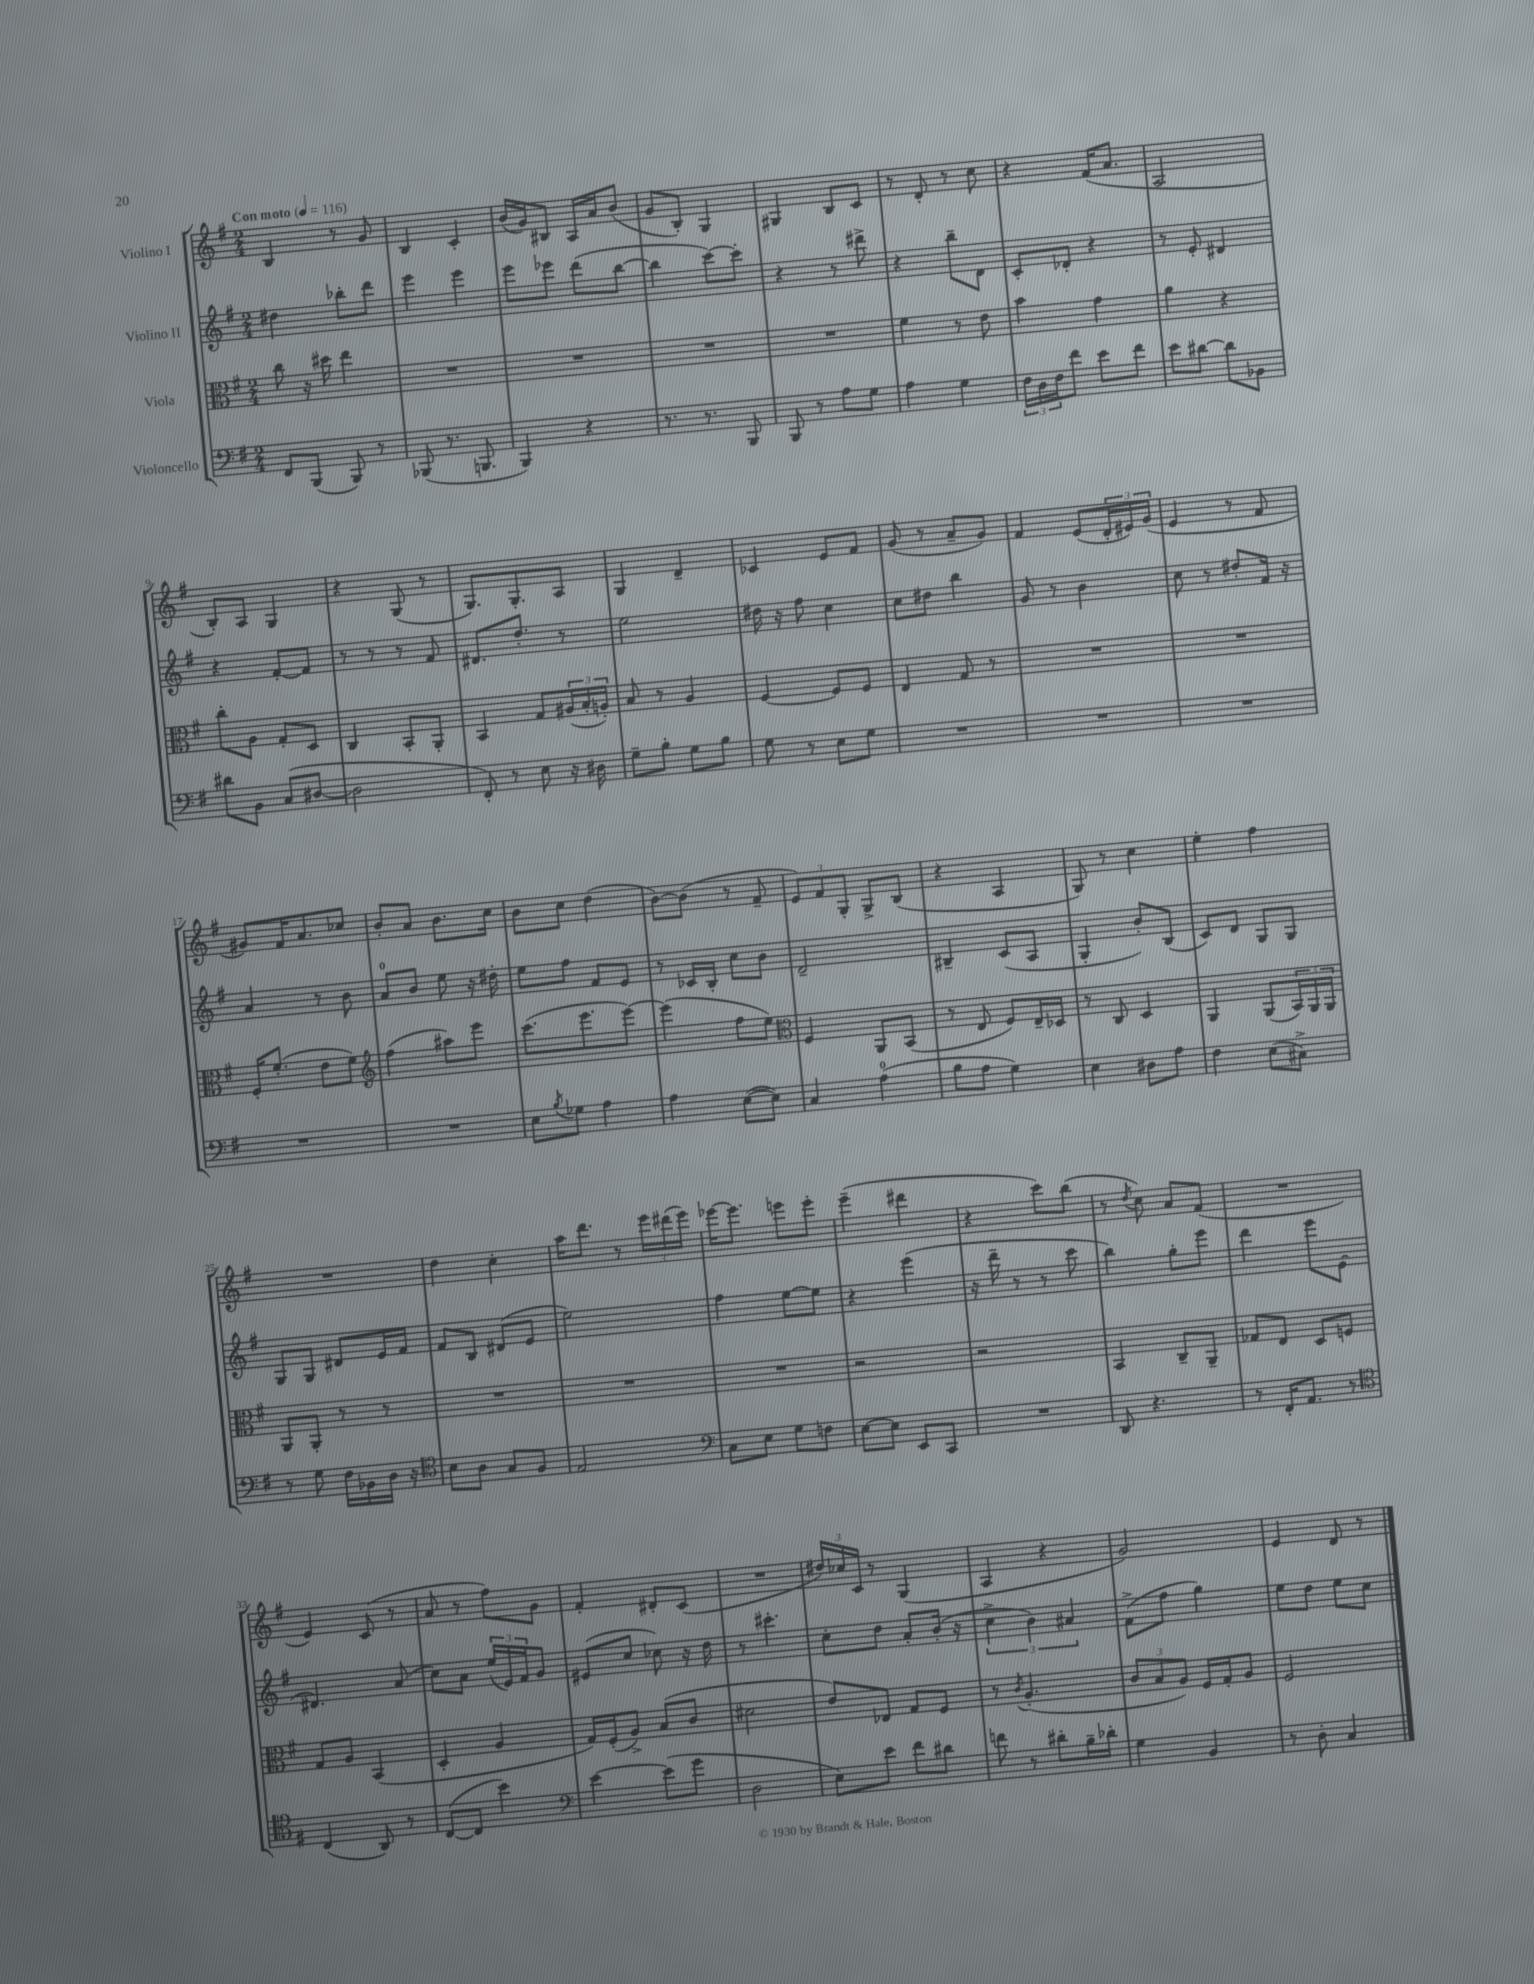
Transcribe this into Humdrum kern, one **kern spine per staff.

**kern	**kern	**kern	**kern
*staff4	*staff3	*staff2	*staff1
*clefF4	*clefC3	*clefG2	*clefG2
*k[f#]	*k[f#]	*k[f#]	*k[f#]
*M2/4	*M2/4	*M2/4	*M2/4
*MM116	*MM116	*MM116	*MM116
8FF#/L	8cc\	4dd#\	4B/
(8BBB/J	16r	.	.
.	16dd#\	.	.
8BBB/)	4ee\	8bb-'\L	8r
8r	.	8ddd\J	8g/
=	=	=	=
(8BBB-/	2r	4eee\	4B/
8.r	.	.	.
.	.	4eee\	4c'/
8.BBB/	.	.	.
=	=	=	=
4BBB/)	2r	8eee\L	(16b/LL
.	.	.	16g/J)
.	.	8eee-\J	8B#/J
4r	.	(8ddd\L	16A/LL
.	.	.	16a/J
.	.	[8bb\J	(8b/J
=	=	=	=
8.r	2r	4bb\]	8g/L
.	.	.	8B'/J)
8.r	.	.	.
.	.	[8ccc\L)	4G/
8BBB/	.	8ccc'\]J	.
=	=	=	=
8BBB/	2r	4r	4G#/
8r	.	.	.
8A\L	.	8r	8B/L
8G\J	.	8ddd#^\	8c/J
=	=	=	=
4A\	4f#\	4r	8r
.	.	.	8d'/
4G\	8r	8bb~\L	8r
.	8e\	8d\J	8cc\
=	=	=	=
24F#\LL	4b\	8c'/L	4r
24D\	.	.	.
24F#\J	.	.	.
8f#\J	.	8d-'/J	.
8e\L	4g\	4r	(16f#/LK
.	.	.	8.a/J
8f#\J	.	.	.
=	=	=	=
8e\L	4a\	8r	2A/
[8d#\J	.	8e'/	.
8d#\]L	4r	4d#/	.
8BB-\J	.	.	.
=	=	=	=
8d#\L	8cc'\L	4r	8B'/L)
8BB\J	8A\J	.	8A/J
(8C/L	8G'/L	[8f#'/L	4G/
[8D#/J	8D/J	8f#/]J	.
=	=	=	=
2D#\]	4C/	8r	4r
.	.	8r	.
.	8BB'/L	8r	(8G/
.	8AA'/J	8f#/	8r
=	=	=	=
8FF#'/)	4BB/	8.d#/L	8.G/L)
8r	.	.	.
.	.	8.dd'/J	8.G'/
8E\	8G/L	.	.
16r	(24A#/L	8r	8A/J
.	24B'/	.	.
16D#\	.	.	.
.	24A'/JJ)	.	.
=	=	=	=
8G~\L	8B/	2ee\	4G/
8B'\J	8r	.	.
8G\L	4A/	.	4d~/
8B\J	.	.	.
=	=	=	=
8G\	[4F#/	16dd#\	4c-/
.	.	16r	.
8r	.	8ff#\	.
8E\L	8F#/]L	4cc\	8e/L
8G\J	8F#/J	.	8f#/J
=	=	=	=
2r	4E/	8cc\L	(8g/
.	.	8dd#\J	8r
.	8G/	4bb\	8a~/L
.	8r	.	8g/J)
=	=	=	=
2r	2r	8g/	4f#/
.	.	8r	.
.	.	4b\	(8e/L
.	.	.	24d'/L
.	.	.	24e#/)
.	.	.	(24g/JJ
=	=	=	=
2r	2r	8cc\	4e/
.	.	8r	.
.	.	8dd#'/L	8r
.	.	16f#/Jk	8f#/
.	.	16r	.
=	=	=	=
2r	16F#'/LK	4a/	8g#/L)
.	(8.f#'/J	.	.
.	.	.	16f#/K
.	.	.	8.a/
.	8e\L	8r	.
.	8f#\J)	8b\	8cc-/J
=	=	=	=
*	*clefG2	*	*
2r	(4ff#\	8a/L	8b'/L
.	.	8b/J	8a/J
.	8aa#\L)	8ee\	8.b\L
.	8eee\J	16r	.
.	.	16dd#'\	16cc\Jk
=	=	=	=
8E\L	(8.ccc\L	8ee\L	8b\L
8qB/	.	.	.
8G-\J	.	8ff#\J	8cc\J
.	8.eee\	.	.
4A\	.	8f#/L	(4dd\
.	[8eee\J)	8e/J	.
=	=	=	=
4A\	(4eee\]	8r	[8b\L)
.	.	16c-/LL	(8b\]J
.	.	16B'/JJ	.
([8E\L	8ff#\L	8cc\L	8r
8E\]J)	8ee\J)	8b\J	8f#~/
=	=	=	=
*	*clefC3	*	*
4C/	4F#/	2d~/	12e/L)
.	.	.	12f#/
.	.	.	12G'/J
(4A\	8AA/L	.	8G^/L
.	(8BB/J	.	(8B/J
=	=	=	=
8B\L	8r	4B#~/	4r
8A\J	8E/	.	.
4G\)	8F#/L)	(8c/L	4A/
.	16E~/L	8A/J	.
.	16D-/JJ	.	.
=	=	=	=
4E\	8r	4G'/	8G/)
.	8C/	.	8r
8D#\L	4D/	8b'/L)	4cc\
8A\J	.	(8B/J	.
=	=	=	=
4F#\	4AA/	8c/L)	4ee'\
.	.	8d/J	.
(8E\L	(8AA/L	8G/L	4ff#\
8C#^\J)	24BB/L)	8G/J	.
.	24AA/	.	.
.	24AA/JJ	.	.
=	=	=	=
8r	8AA/L	8G/L	2r
8G\	8AA'/J	8G/J	.
16F#\LL	8r	8d#/L	.
16BB-\	.	.	.
16D\JJ	8r	16e/L	.
16r	.	16f#/JJ	.
=	=	=	=
*clefC4	*	*	*
8B\L	2r	8f#/L	4dd\
8A\J	.	8B/J	.
8G/L	.	(8d#/L	4cc'\
8F#/J	.	8e/J	.
=	=	=	=
2E/	2r	2ee\)	16aa\LK
.	.	.	8.ddd\J
.	.	.	8r
.	.	.	24eee\LL
.	.	.	(24ddd#\
.	.	.	24eee\JJ)
=	=	=	=
*clefF4	*	*	*
8C\L	2r	4ff#\	[16eee-\LK
.	.	.	8.eee-\]J
8E\J	.	.	.
8G\L	.	[8ee\L	8eee\L
8F\J	.	8ee\]J	8eee'\J
=	=	=	=
[8E\L	2r	4r	(4eee~\
8E\]J	.	.	.
8EE/L	.	(4eee\	4ddd#\
8CC/J	.	.	.
=	=	=	=
2r	2r	16r	4r
.	.	16ddd~\	.
.	.	8r	.
.	.	8r	8ccc\L)
.	.	8ccc\	(8bb\J
=	=	=	=
8DD/	4BB/	4bb\)	8r
.	.	.	8qdd/
4.r	.	.	8cc\)
.	8C~/L	8gg'\L	8a/L
.	8AA~/J	8eee\J	(8f#/J
=	=	=	=
8r	8G-/L	4ddd\	2r
16FF#'/LK	8E/J	.	.
8.AA/J	.	.	.
.	8D/L	8eee\L	.
8r	8F/J	(8e\J	.
=	=	=	=
*clefC4	*	*	*
(4C/	8G/L	4.d#/)	4e/)
.	8A/J	.	.
8AA/)	(4BB/	.	(8c/
8r	.	(8a/	8r
=	=	=	=
([8C/L	4D'/	8cc\L)	8a/
8C/]J	.	8a\J	8r
4b\)	4A/	(24ee/LL	8ff#\L)
.	.	24e/)	.
.	.	24f#/J	.
.	.	8g/J	8g\J
=	=	=	=
*clefF4	*	*	*
[4e\	16G/LL)	(8e#/L	4f#'/
.	(16F#'/J	.	.
.	8A^/J)	8cc/J	.
(8e\]L	(8B/L	8cc-\)	8d#'/L
8g\J	8c/J	16r	(8c/J
.	.	16dd\	.
=	=	=	=
2D\	2d#\	8r	2r
.	.	4.ccc#'\	.
=	=	=	=
8E\L)	8e/L)	8cc'\L	24dd#/LL)
.	.	.	24cc-/
.	.	.	24c/JJ
8e\J	8E-/J	8dd\J	8r
8f#\L	8G/L	8a'/L	(4G/
8d#\J	8F#/J	(16b'/Jk	.
.	.	16r	.
=	=	=	=
8f\	8r	6cc^\	4A/
.	8qc/	.	.
8r	(4.A'/	.	.
.	.	6b\)	.
8d#'\L	.	.	4r
.	.	6a#/	.
16B~\L	.	.	.
16d-'\JJ	.	.	.
=	=	=	=
4G\	12c/L	(8f#^\L	2g/)
.	12B/	.	.
.	.	8ff#\J	.
.	12A/J)	.	.
4BB/	16F#/LL	4gg\)	.
.	16G'/J	.	.
.	8A/J	.	.
=	=	=	=
8r	2F#/	8ee\L	4e/
8D'\	.	8dd\J	.
4C/	.	8ee\L	8d/
.	.	8cc\J	8r
==	==	==	==
*-	*-	*-	*-
